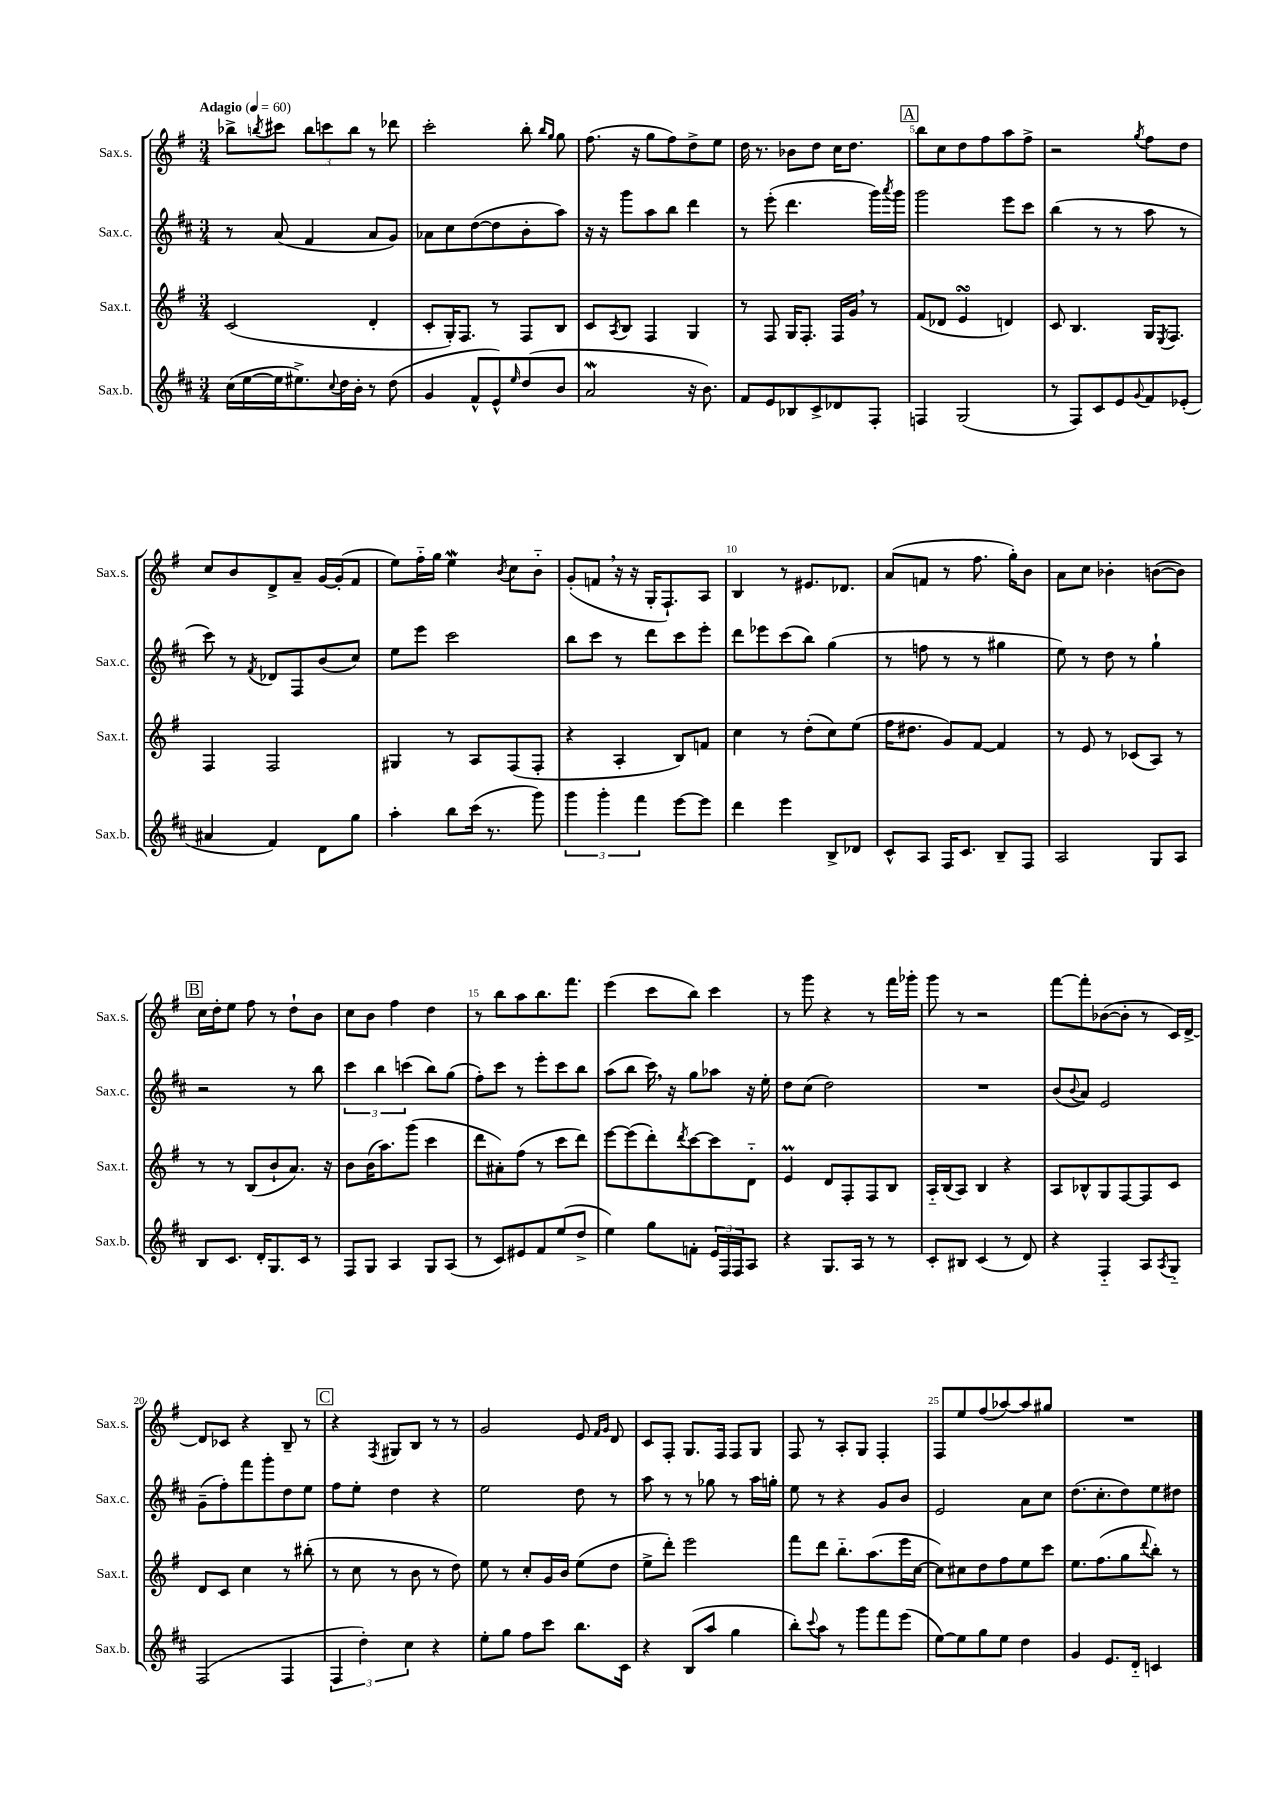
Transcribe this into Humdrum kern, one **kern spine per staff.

**kern	**kern	**kern	**kern
*part4	*part3	*part2	*part1
*staff4	*staff3	*staff2	*staff1
*I"Sax.b.	*I"Sax.t.	*I"Sax.c.	*I"Sax.s.
*I'Sax.b.	*I'Sax.t.	*I'Sax.c.	*I'Sax.s.
*clefG2	*clefG2	*clefG2	*clefG2
*k[f#c#]	*k[f#]	*k[f#c#]	*k[f#]
*M3/4	*M3/4	*M3/4	*M3/4
*MM60	*MM60	*MM60	*MM60
=1	=1	=1	=1
!	!	!	!LO:TX:a:B:t=Adagio
(16cc#\LL	(2c/	8r	8bb-X^\L
[16ee\	.	.	.
.	.	.	8qbbn/
16ee\J]	.	(8a/	8ccc#X\J
8.ee#X^\)	.	.	.
.	.	4f#/	12bb\L
.	.	.	12cccn\
8qqcc#/	.	.	.
16dd\L	.	.	.
.	.	.	12bb\J
16b'\JJ	.	.	.
8r	4d'/	8a/L	8r
(8dd\	.	8g/J)	8ddd-X\
=2	=2	=2	=2
4g/	8c'/L	8a-X\L	2ccc'\
.	16G'/K)	8cc#\	.
.	8.F#/J	.	.
8f#^^/L	.	([8dd\	.
8e^^/)	8r	8dd\]	.
16qqee/	.	.	.
(8dd/	8F#/L	8b'\	8bb'\
.	.	.	16qqbb/LL
.	.	.	16qqgg/JJ
8b/J	8B/J	8aa\J)	8gg\
=3	=3	=3	=3
2aW/	8c/L	16r	(8.ff#\
.	.	16r	.
.	8qA/	.	.
.	8B/J	8ggg\L	.
.	.	.	16r
.	4F#/	8aa\	8gg\L
.	.	8bb\J	8ff#\)
16r	4G/	4ddd\	8dd^\
8.b\)	.	.	.
.	.	.	8ee\J
=4	=4	=4	=4
8f#/L	8r	8r	16dd\
.	.	.	8.r
8e/	8F#/	(8eee'\	.
8B-X/	16G/KL	4.ddd\	8b-X\L
.	8.F#'/J	.	.
8c#^/	.	.	8dd\J
8d-X/	16F#/LL	.	16cc\KL
.	16g,/JJ	.	8.dd\J
8F#'/J	8r	16ggg\LL)	.
.	.	8qaaa/	.
.	.	16ggg\JJ	.
!!LO:REH:place=s1:t=A
=5	=5	=5	=5
4Fn/	(8f#/L	2ggg\	8bb\L
.	8d-X/J	.	8cc\
(2G/	4esSSS/	.	8dd\
.	.	.	8ff#\
.	4dn/)	8eee\L	8aa\
.	.	8ccc#\J	8ff#^\J
=6	=6	=6	=6
8r	8c/	(4bb\	2r
8F#/L)	4.B/	.	.
8c#/	.	8r	.
8e/	.	8r	.
8qqg/	.	.	8qgg/
8f#/	16G/KL	8aa\	8ff#\L
.	8qE/	.	.
.	8.F#/J	.	.
(8e-X'/J	.	8r	8dd\J
!!LO:LB:g=z
=7	=7	=7	=7
4a#X/	4F#/	8ccc#\)	8cc/L
.	.	8r	8b/
.	.	8qf#/	.
4f#/)	2F#/	8d-X/L	8d^/
.	.	8F#/	8a~/J
8d\L	.	(8b/	[16g/LL
.	.	.	(16g'/J]
8gg\J	.	8cc#/J)	8f#/J
=8	=8	=8	=8
4aa'\	4G#X/	8ee\L	8ee\L)
.	.	8eee\J	16ff#\L
.	.	.	16gg\JJ
8bb\L	8r	2ccc#\	4eeW\
(16ccc#\Jk	8A/L	.	.
8.r	.	.	.
.	.	.	8qb/
.	(8F#/	.	8cc\L
8ggg\)	8F#'/J	.	8b\J
=9	=9	=9	=9
6ggg\	4r	8bb\L	(8g'/L
.	.	8ccc#\J	8fn,/J
6ggg'\	.	.	.
.	4A'/	8r	16r
.	.	.	16r
6fff#\	.	.	.
.	.	8ddd\L	16G'/KL
.	.	.	8.F#`/)
[8eee\L	8B/L)	8ccc#\	.
8eee\J]	8fn/J	8eee'\J	8A/J
=10	=10	=10	=10
4ddd\	4cc\	8ddd\L	4B/
.	.	8eee-X\	.
4eee\	8r	(8ccc#\	8r
.	(8dd'\L	8bb\J)	8.e#X/L
8B^/L	8cc\)	(4gg\	.
.	.	.	8.d-X/J
8d-X/J	(8ee\J	.	.
=11	=11	=11	=11
8c#^^/L	16ff#\KL	8r	(8a/L
.	8.dd#X\J	.	.
8A/J	.	8ffn\	8fn/J
16F#/KL	8g/L)	8r	8r
8.c#/J	.	.	.
.	[8f#/J	8r	8.ff#\
8B~/L	4f#/]	4gg#X\	.
.	.	.	16gg'\KL)
8F#/J	.	.	8b\J
=12	=12	=12	=12
2A/	8r	8ee\)	8a\L
.	8e/	8r	8cc\J
.	8r	8dd\	4b-X'\
.	(8c-X/L	8r	.
8G/L	8A/J)	4gg`\	([8bn\L
8A/J	8r	.	8b\J])
!!LO:LB:g=z
!!LO:REH:place=s1:t=B
=13	=13	=13	=13
8B/L	8r	2r	16cc\LL
.	.	.	16dd'\J
8.c#/J	8r	.	8ee\J
.	(8B/L	.	8ff#\
16d'/KL	.	.	.
8.G/	8b`/	.	8r
.	8.a/J)	8r	8dd`\L
16c#/Jk	.	.	.
8r	.	8bb\	8b\J
.	16r	.	.
=14	=14	=14	=14
8F#/L	8b\L	6ccc#\	8cc\L
8G/J	(16b\K	.	8b\J
.	.	6bb\	.
.	8.aa\)	.	.
4A/	.	.	4ff#\
.	.	(6cccn\	.
.	(8ggg\J	.	.
8G/L	4ccc\	8bb\L)	4dd\
(8A/J	.	(8gg\J	.
=15	=15	=15	=15
8r	8ddd\L	8ff#'\L)	8r
8c#/L)	8a#X'\)	8ccc#\J	8bb\L
8e#X/	(8ff#\J	8r	8aa\
8f#/	8r	8eee'\L	8.bb\
(8ee/	8ccc\L	8ccc#\	.
.	.	.	8.fff#\J
8dd^/J	8ddd\J)	8bb\J	.
=16	=16	=16	=16
4ee\)	[8eee\L	(8aa\L	(4eee\
.	(8eee\]	8bb\J	.
8gg\L	8ddd'\)	16ccc#,\)	8ccc\L
.	.	16r	.
.	8qddd/	.	.
8fn'\J	[8ccc\	8gg\L	8bb\J)
24e/LL	8ccc\]	8aa-X\J	4ccc\
24F#/	.	.	.
24F#/J	.	.	.
8A/J	8d\J	16r	.
.	.	16ee'\	.
=17	=17	=17	=17
4r	4eM/	8dd\L	8r
.	.	(8cc#\J	8ggg\
8.G/L	8d/L	2dd\)	4r
.	8F#'/	.	.
16A/Jk	.	.	.
8r	8F#/	.	8r
8r	8B/J	.	16fff#\LL
.	.	.	16ggg-X'\JJ
=18	=18	=18	=18
8c#'/L	16A/LL	2.r	8ggg\
.	(16B/J	.	.
8B#X/J	8A/J)	.	8r
(4c#/	4B/	.	2r
8r	4r	.	.
8d/)	.	.	.
=19	=19	=19	=19
4r	8A/L	(8b/L	[8fff#\L
.	.	8qqb/	.
.	8B-X^^/	8a/J)	8fff#'\]
4F#/	8G/	2e/	([8b-X\
.	[8F#/	.	8b-'\J]
8A/L	8F#/]	.	8r
8qA/	.	.	.
8G/J	8c/J	.	16c/LL)
.	.	.	[16d^/JJ
!!LO:LB:g=z
=20	=20	=20	=20
(2F#/	8d/L	(8g~\L	8d/L]
.	8c/J	8ff#'\)	8c-X/J
.	4cc\	8fff#\	4r
.	.	8ggg'\	.
4F#/	8r	8dd\	8B~/
.	(8bb#X'\	8ee\J	8r
!!LO:REH:place=s1:t=C
=21	=21	=21	=21
6F#/	8r	8ff#\L	4r
.	8cc\	8ee'\J	.
6dd'\)	.	.	.
.	.	.	8qF#/
.	8r	4dd\	8G#X/L
6cc#\	.	.	.
.	8b\	.	8B/J
4r	8r	4r	8r
.	8dd\)	.	8r
=22	=22	=22	=22
8ee'\L	8ee\	2ee\	2g/
8gg\J	8r	.	.
8ff#\L	8cc'/L	.	.
8ccc#\J	16g/L	.	.
.	16b/JJ	.	.
8.bb\L	(8ee\L	8dd\	8e/
.	.	.	16qqf#/LL
.	.	.	16qqg/JJ
.	8dd\J	8r	8d/
16c#\Jk	.	.	.
=23	=23	=23	=23
4r	8ee^\L	8aa\	8c/L
.	8ddd'\J)	8r	8F#'/J
(8B/L	2eee\	8r	8.G/L
8aa/J	.	8gg-X\	.
.	.	.	16F#/Jk
4gg\	.	8r	8F#/L
.	.	16aa\LL	8G/J
.	.	16ggn'\JJ	.
=24	=24	=24	=24
8bb'\L)	8fff#\L	8ee\	8F#/
8qqccc#/	.	.	.
8aa\J	8ddd\J	8r	8r
8r	8.bb\L	4r	8A'/L
8ggg\L	.	.	8G/J
.	(8.aa\	.	.
8fff#\	.	8g/L	4F#'/
(8eee\J	16eee\L	8b/J	.
.	[16cc\JJ	.	.
=25	=25	=25	=25
[8ee\L)	8cc\L])	2e/	8F#/L
8ee\]	8cc#X\	.	8ee/
8gg\	8dd\	.	(8ff#/
8ee\J	8ff#\	.	[8aa-X/)
4dd\	8ee\	8a\L	8aa-/]
.	8ccc\J	8cc#\J	8gg#X/J
=26	=26	=26	=26
4g/	8.ee\L	(8.dd\L	2.r
.	(8.ff#\	8.cc#'\	.
8.e/L	.	.	.
.	8gg\	8dd\)	.
16d/Jk	.	.	.
.	8qqddd/	.	.
4cn/	8bb'\J)	8ee\	.
.	8r	8dd#X\J	.
==	==	==	==
*-	*-	*-	*-
